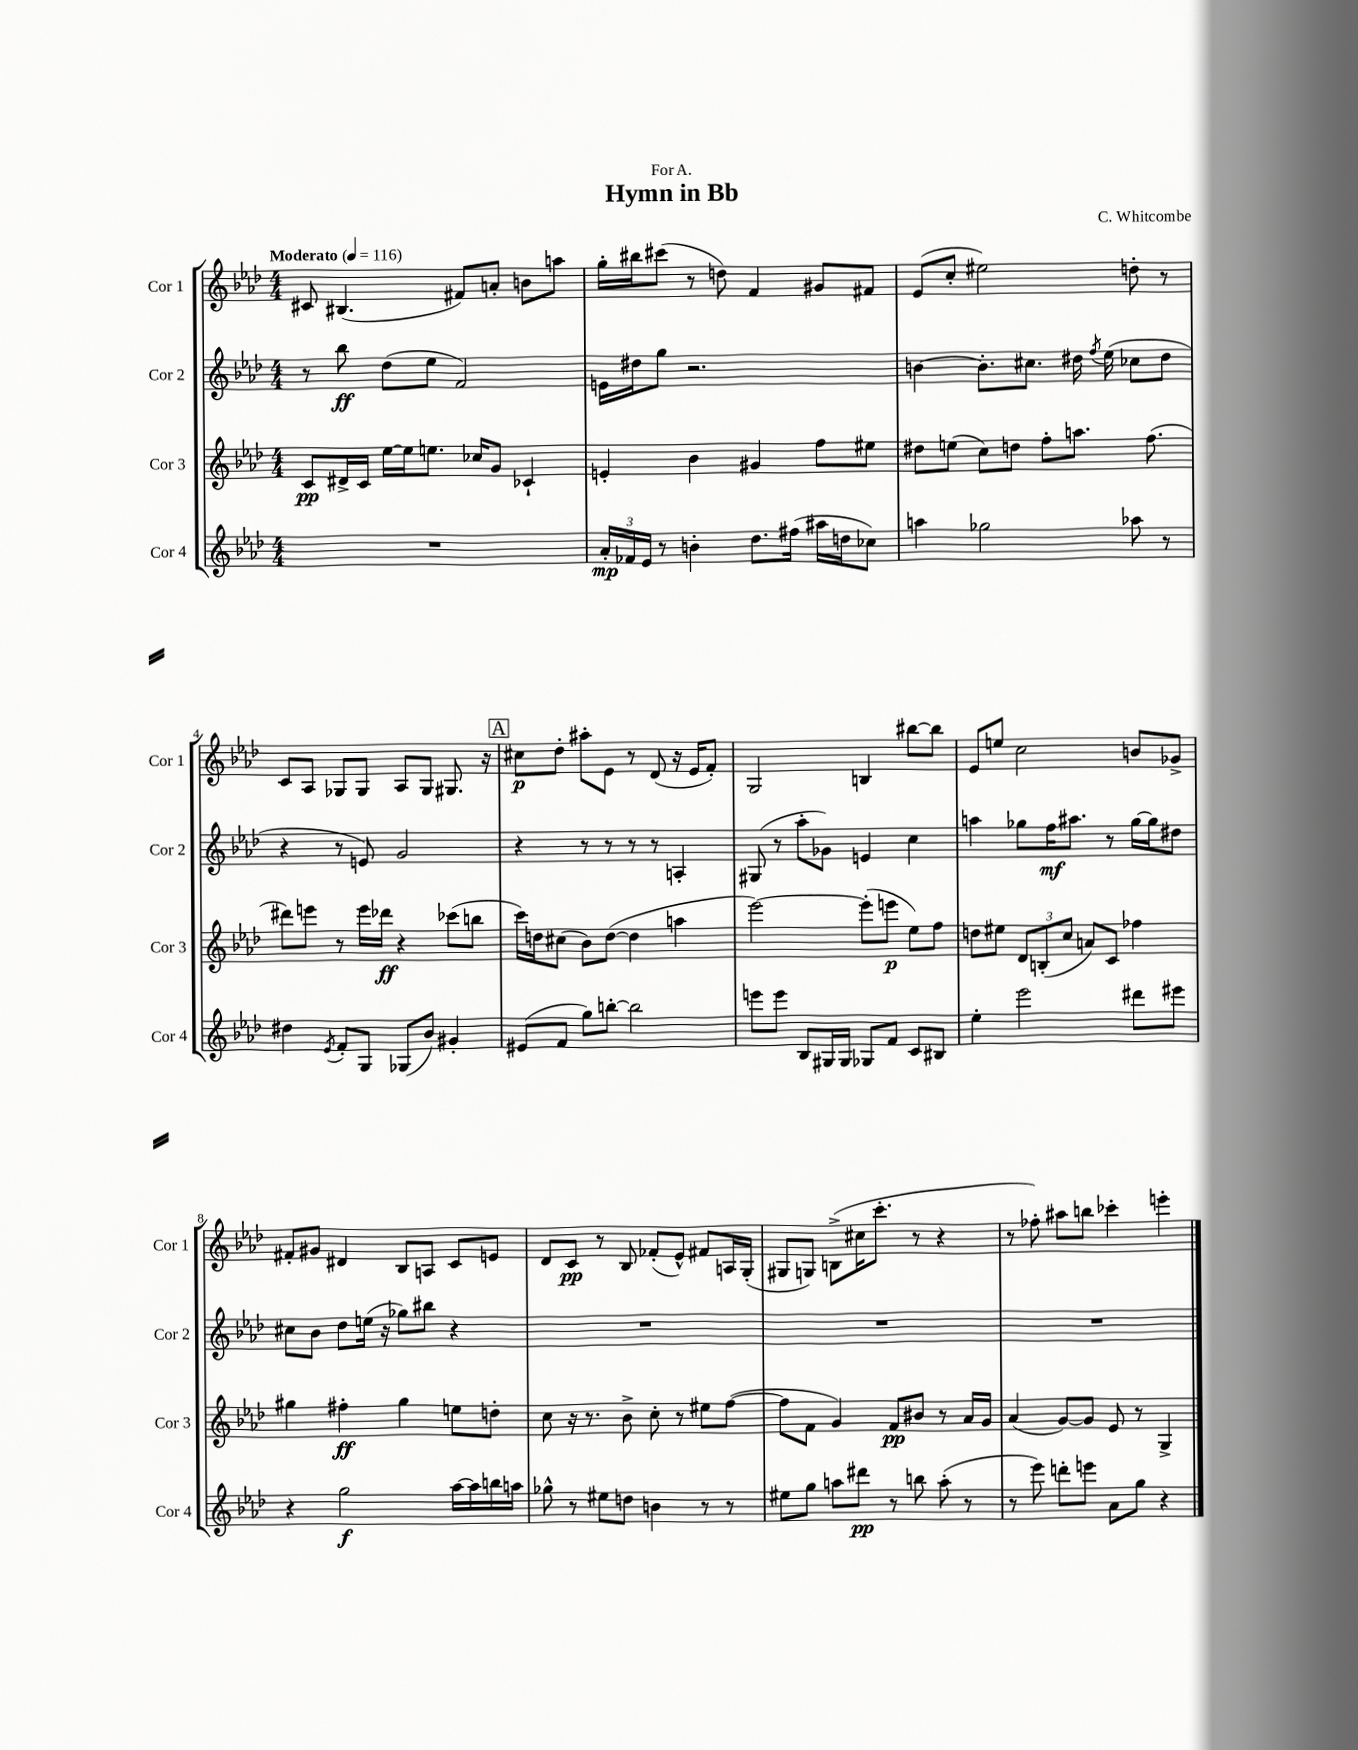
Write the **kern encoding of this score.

**kern	**kern	**kern	**kern
*staff4	*staff3	*staff2	*staff1
*clefG2	*clefG2	*clefG2	*clefG2
*k[b-e-a-d-]	*k[b-e-a-d-]	*k[b-e-a-d-]	*k[b-e-a-d-]
*M4/4	*M4/4	*M4/4	*M4/4
*MM116	*MM116	*MM116	*MM116
1r	8c	8r	8c#
.	16d#^	8bb-	(4.B#
.	16c	.	.
.	[16ee-	(8dd-	.
.	16ee-]	.	.
.	8.ee	8ee-	.
.	.	2f)	8f#)
.	16cc-	.	.
.	8g	.	8a'
.	4c-`	.	8b
.	.	.	8aa
=	=	=	=
24a-'	4e'	16e	16gg'
24f-	.	.	.
.	.	16dd#	16bb#
24e-	.	.	.
8r	.	8gg	(8ccc#
4b'	4b-	2.r	8r
.	.	.	8dd)
8.dd-	4g#	.	4f
(16ff#	.	.	.
16aa#	8ff	.	8g#
16dd	.	.	.
8cc-)	8ee#	.	8f#
=	=	=	=
4aa	8dd#	[4b	(8e-
.	(8ee	.	8cc'
2gg-	8cc)	8.b']	2ee#)
.	8dd	.	.
.	.	8.cc#	.
.	8ff'	.	.
.	8.aa	16dd#	.
.	.	8qff	.
.	.	(16ee-	.
8aa-	.	8cc-	8dd'
.	(8.ff	.	.
8r	.	8dd#	8r
=	=	=	=
4dd#	8ddd#)	4r	8c
.	8eee	.	8A-
8qe-	.	.	.
8f'	8r	8r	8G-
8G	16eee	8e)	8G-
.	16ddd-	.	.
(8G-	4r	2g	8A-
8b-)	.	.	8G-
4g#'	(8ccc-	.	8.G#
.	8bb	.	.
.	.	.	16r
=	=	=	=
(8e#	16ccc)	4r	8cc#
.	16dd	.	.
8f	(8cc#	.	8dd-'
8gg)	8b-)	8r	8aa#'
[8bb'	([8dd	8r	8e-
2bb]	4dd]	8r	8r
.	.	8r	(8d-
.	4aa	4A'	16r
.	.	.	16e-
.	.	.	8f')
=	=	=	=
8eee	[2eee-)	(8G#	2G
8eee	.	8r	.
8B-	.	8aa-'	.
16G#	.	8g-)	.
16G#	.	.	.
8G-	(8eee-']	4e	4B
8f	8eee	.	.
8c	8ee-)	4cc	[8bb#
8B#	8ff	.	8bb#]
=	=	=	=
4ee-'	8dd	4aa	8e-
.	8ee#	.	8ee
2eee-	12d-	8gg-	2cc
.	(12B'	.	.
.	.	16ff	.
.	12cc	.	.
.	.	8.aa#	.
.	8a)	.	.
.	8c	8r	.
8ddd#	4ff-	[16gg-	8b
.	.	16gg-]	.
8eee#	.	8dd#	8g-^
=	=	=	=
4r	4gg#	8cc#	8f#'
.	.	8b-	8g#
2gg	4ff#'	8dd-	4d#
.	.	(16ee	.
.	.	16r	.
.	4gg#	8gg-)	8B-
.	.	8bb#	8A
[16aa-	8ee	4r	8c
16aa-]	.	.	.
16bb	8dd'	.	8e
16aa	.	.	.
=	=	=	=
8gg-^^	8cc	1r	8d-
8r	16r	.	8c
.	8.r	.	.
8ee#	.	.	8r
8dd	8b-^	.	8B-
4b	8cc'	.	(8f-'
.	8r	.	8e-^^)
8r	8ee#	.	8f#
8r	([8ff	.	16A
.	.	.	(16G'
=	=	=	=
8ee#	8ff]	1r	8G#
8gg	8f	.	8G)
8aa	4g)	.	(8B^
8ddd#	.	.	16cc#
.	.	.	8.ccc'
8r	8f	.	.
8bb	8b#	.	8r
(8aa'	8r	.	4r
8r	16a-	.	.
.	16g	.	.
=	=	=	=
8r	(4a-	1r	8r
8eee-)	.	.	8ff-')
8ddd'	[8g)	.	8aa#
8eee	8g]	.	8bb
8a-	8e-	.	4ccc-'
8gg	8r	.	.
4r	4G^	.	4eee'
==	==	==	==
*-	*-	*-	*-
